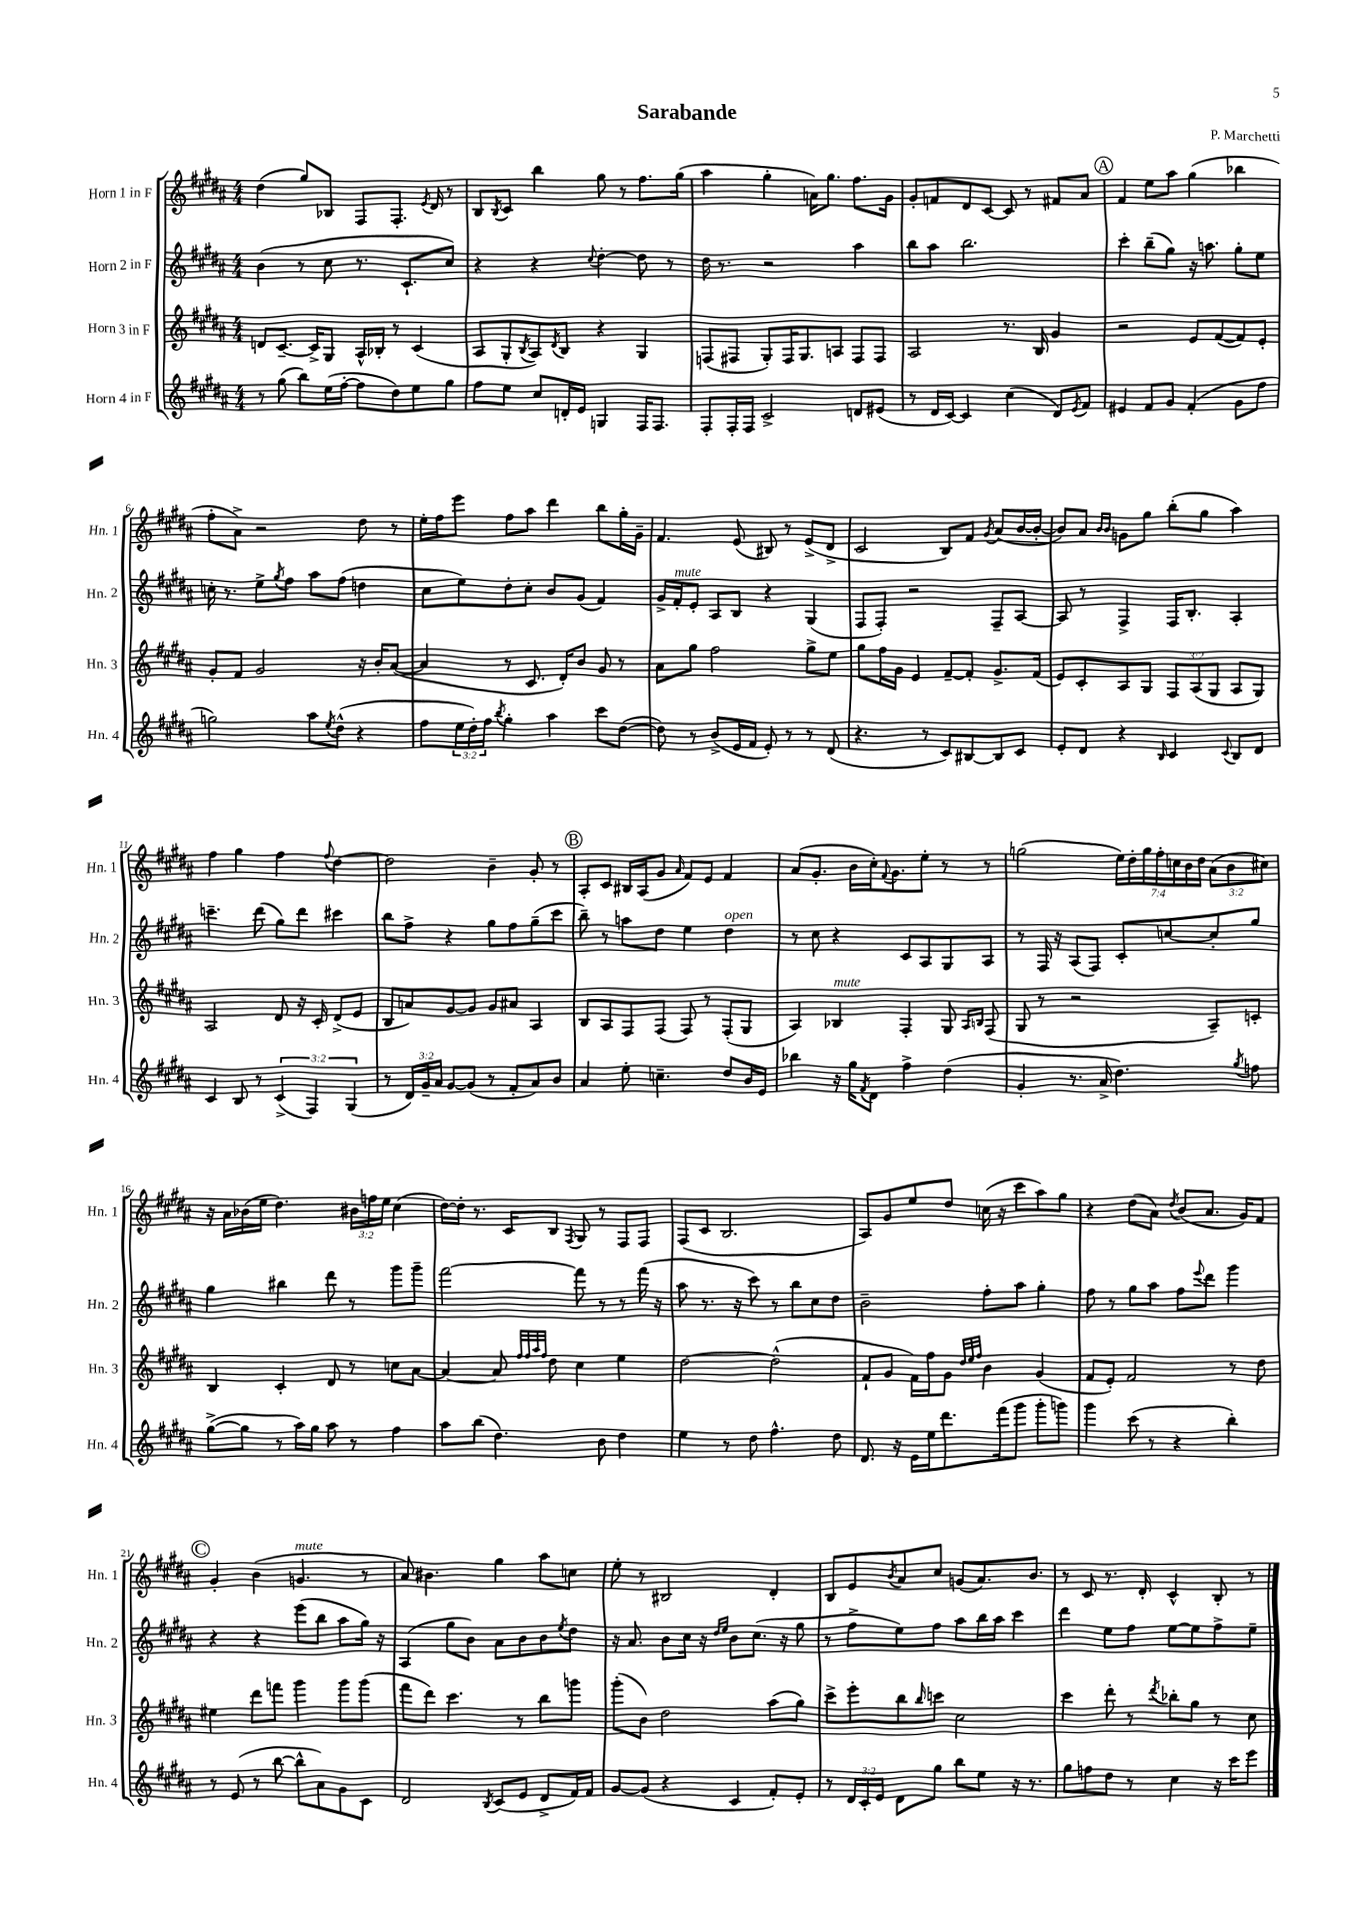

**kern	**kern	**kern	**kern
*staff4	*staff3	*staff2	*staff1
*clefG2	*clefG2	*clefG2	*clefG2
*k[f#c#g#d#a#]	*k[f#c#g#d#a#]	*k[f#c#g#d#a#]	*k[f#c#g#d#a#]
*M4/4	*M4/4	*M4/4	*M4/4
8r	8d	(4b	(4dd#
(8gg#	[8.c#~	.	.
8bb)	.	8r	8gg#)
.	16c#^]	.	.
(16ee	8G#	8cc#	8B-
[16ff#'	.	.	.
8ff#]	16A#^^	8.r	8F#
.	16B-'	.	.
8dd#)	8r	.	8.F#'
.	.	8.c#`	.
8ee	(4c#	.	.
.	.	.	8qe
.	.	.	16d#
8gg#	.	8cc#)	8r
=	=	=	=
8ff#	8A#	4r	8B
.	.	.	8qB
8ee	8G#'	.	8c#
.	8qB	.	.
8cc#	8A#)	4r	4bb
.	8qd#	.	.
16d'	8B	.	.
16e	.	.	.
.	.	8qqcc#	.
4G	4r	[4dd#'	8gg#
.	.	.	8r
16F#	4G#	8dd#]	8.ff#
8.F#	.	.	.
.	.	8r	.
.	.	.	(16gg#
=	=	=	=
8F#'	(8F	16dd#	4aa#
.	.	8.r	.
16F#'	8F#	.	.
16F#	.	.	.
2c#^	8G#')	2r	4gg#'
.	16F#	.	.
.	8.G#	.	.
.	.	.	16a)
.	.	.	8.gg#
.	8A	.	.
8d	8F#	4aa#	8.ff#
(8e#	8F#	.	.
.	.	.	16g#
=	=	=	=
8r	2A#	8bb	8g#'
16d#	.	8aa#	8f
[16c#)	.	.	.
4c#]	.	2.bb	8d#
.	.	.	[8c#
(4cc#	8.r	.	8c#]
.	.	.	8r
.	16B	.	.
8d#)	4g#	.	8f#
8qe	.	.	.
8f#	.	.	8a#
=	=	=	=
4e#	2r	4ccc#'	4f#
8f#	.	(8bb~	8ee
8g#	.	8gg#)	8aa#
(4f#'	8e	16r	(4gg#
.	.	8.aa	.
.	([8f#	.	.
8g#	8f#])	8gg#'	4bb-
8ff#	8e'	8ee	.
=	=	=	=
2gg)	8g#'	16cc'	8ff#'
.	.	8.r	.
.	8f#	.	8a#^)
.	2g#	8ee^	2r
.	.	8qgg#	.
.	.	8ff#	.
8aa#	.	8aa#	.
8qee	.	.	.
(8dd#^^	.	(8ff#	.
4r	16r	4dd	8dd#
.	16b'	.	.
.	([8a#	.	8r
=	=	=	=
8ff#	4a#]	8cc#	16ee'
.	.	.	16ff#
24ee	.	8ee)	8eee
24dd#')	.	.	.
24ff#	.	.	.
8qbb	.	.	.
4gg#'	8r	8dd#'	8ff#
.	8.c#	8cc#'	8aa#
4aa#	.	8b	4ddd#
.	16d#')	.	.
.	8b	(8g#	.
8ccc#	8g#	4f#)	8bb
([8dd#	8r	.	16gg#'
.	.	.	16g#~
=	=	=	=
8dd#])	8a#	16g#^	4.f#
.	.	16f#'	.
8r	8gg#	8e'	.
(8b^	2ff#	8A#	.
16e	.	8B	(8e
16f#	.	.	.
8e')	.	4r	8B#)
8r	.	.	8r
8r	8gg#^	(4G#	(8e^
(8d#	8ee	.	8d#^
=	=	=	=
4.r	8gg#	8F#	2c#
.	16ff#	8F#')	.
.	16g#	.	.
.	4e	2r	.
8r	.	.	.
8c#)	[8f#~	.	8B)
[8B#	8f#']	.	8f#
.	.	.	8qg#
8B#]	8.g#^	8F#~	(8a#
8c#	.	[8A#	[16b
.	(16f#	.	16b'_
=	=	=	=
8e'	8e)	8A#]	8b])
8d#	8c#'	8r	8a#
.	.	.	16qqb
.	.	.	16qqb
4r	8A#	4F#^	8g
.	8G#	.	8gg#
16qqB	.	.	.
4c#	12F#	16F#	(8bb'
.	.	8.B'	.
.	(12A#	.	.
.	.	.	8gg#
.	12G#	.	.
8qqc#	.	.	.
8B	8A#	4A#'	4aa#)
8d#	8G#)	.	.
=	=	=	=
4c#	2A#	4.ccc~	4ff#
8B	.	.	4gg#
8r	.	(8ddd#	.
(6c#^	8d#	8gg#)	4ff#
.	16r	8ddd#	.
6F#)	.	.	.
.	16c#'	.	.
.	.	.	8qqff#
.	(8d#^	4ccc#	[4dd#
(6G#	.	.	.
.	8e	.	.
=	=	=	=
8r	8B	8bb	2dd#]
24d#)	8a)	8ff#^	.
24g#~	.	.	.
24a#	.	.	.
[8g#	[8g#	4r	.
(8g#]	8g#]	.	.
8r	8g#	8gg#	4b~
8f#'	8a#	8ff#	.
8a#)	4A#	(8gg#~	8g#'
8b	.	8ccc#	8r
=	=	=	=
4a#	8B	8bb~)	8A#'
.	8A#	8r	8c#
8ee'	8F#	8aa	16B#
.	.	.	(16A#
4.cc~	(8F#	8dd#	8g#
.	.	.	16qqa#
.	8F#)	4ee	8f#)
.	8r	.	8e
8dd#	(8F#'	4dd#	4f#
16b	8G#	.	.
16e	.	.	.
=	=	=	=
4bb-	4A#)	8r	(8a#
.	.	8cc#	8.g#'
16r	4B-	4r	.
16gg#	.	.	16b
8qf#	.	.	.
8d#	.	.	16cc#')
.	.	.	8qqf#
.	.	.	8.g#
4ff#^	4F#'	8c#	.
.	.	8A#	8ee'
(4dd#	8G#	8G#	8r
.	16qqA#	.	.
.	16qqB	.	.
.	(8F#	8A#	8r
=	=	=	=
4g#'	8G#	8r	(2gg
.	8r	16F#	.
.	.	16r	.
8.r	2r	(8A#	.
.	.	8F#)	.
16a#^	.	.	.
4.dd#)	.	8c#'	28ee)
.	.	.	28dd#'
.	.	.	28gg
.	.	.	28ff#'
.	.	[8cc	.
.	.	.	28cc
.	.	.	28b
.	.	.	28dd#
.	8A#~)	8cc']	(12a#
.	.	.	12b
8qgg#	.	.	.
8ff	8c'	8gg#	.
.	.	.	12cc#)
=	=	=	=
([8gg#^	4B	4gg#	16r
.	.	.	16a#
8gg#]	.	.	(16b-
.	.	.	16ee
8r	4c#'	4bb#	4.dd#)
16aa#)	.	.	.
16gg#	.	.	.
8aa#	8d#	8ddd#	.
8r	8r	8r	24b#
.	.	.	24ff
.	.	.	24ee
4ff#	8cc	8ggg#	(4cc#
.	[8a#	8ggg#~	.
=	=	=	=
8aa#	4a#_	[2fff#	[16dd#)
.	.	.	16dd#']
(8bb	.	.	8.r
4.dd#)	8a#]	.	.
.	.	.	16c#
.	32qqff#	.	.
.	32qqff#	.	.
.	32qqaa#	.	.
.	32qqff#	.	.
.	8dd#	.	8B
.	.	.	8qF#
.	4cc#	8fff#]	8G#
8b	.	8r	8r
4dd#	4ee	8r	8F#
.	.	(16fff#	8F#
.	.	16r	.
=	=	=	=
4ee	[2dd#	8aa#	(8F#
.	.	8.r	8c#
8r	.	.	2.B
.	.	16r	.
8dd#	.	8ccc#)	.
4.ff#^^	(2dd#^^]	8r	.
.	.	8bb	.
.	.	8cc#	.
8dd#	.	8dd#	.
=	=	=	=
8.d#	8f#`	2b~	8A#)
.	8g#	.	8g#
16r	.	.	.
16e	16f#)	.	8ee
16ee	16ff#	.	.
8.ddd#	8g#	.	8dd#
.	32qqdd#	.	.
.	32qqee	.	.
.	32qqff#	.	.
.	4b	8ff#'	(16cc
(16fff#	.	.	16r
8ggg#	.	8aa#	8ccc#
8ggg#'	(4g#	4gg#'	8aa#)
8ggg)	.	.	8gg#
=	=	=	=
4ggg#	8f#	8ff#	4r
.	8e')	8r	.
(8ccc#	2f#	8gg#	(8dd#
8r	.	8aa#	8a#)
.	.	.	8qdd#
4r	.	8ff#	(8b
.	.	8qqeee	.
.	.	8ddd#	8.a#
4bb')	8r	4ggg#	.
.	.	.	16g#)
.	8dd#	.	8f#
=	=	=	=
8r	4ee#	4r	4g#'
(8e	.	.	.
8r	8ddd#	4r	(4b
[8bb	8fff	.	.
8bb^^]	4ggg#	(8eee	4.g
8a#)	.	8bb	.
8g#	8ggg#	8aa#	.
8c#	(8ggg#	16gg#)	8r
.	.	16r	.
=	=	=	=
2d#	8fff#	(4A#	8a#)
.	8ddd#)	.	4.b#
.	4.ccc#	8gg#	.
.	.	8b)	.
8qB	.	.	.
(8c#	.	8a#	4gg#
8e	8r	8b	.
8d#^	8bb	8b	8aa#
.	.	8qee	.
16f#)	8ggg	8dd#	8cc
16f#	.	.	.
=	=	=	=
[8g#	(8ggg#'	16r	8ee'
.	.	8.a#	.
(8g#]	8b)	.	8r
4r	2dd#	8b	2B#
.	.	16cc#	.
.	.	16r	.
.	.	16qqdd#	.
.	.	16qqee	.
4c#	.	8b	.
.	.	(8.cc#	.
8f#')	(8aa#	.	4d#'
.	.	16r	.
8e'	8gg#)	8gg#	.
=	=	=	=
8r	8ccc#^	8r	8B
24d#	8eee'	8ff#^	8e
24c#'	.	.	.
24e	.	.	.
.	.	.	8qb
8d#	8bb	8ee)	8a#
.	16qqbb	.	.
8gg#	8ccc	8ff#	8cc#
8bb	2cc#	8aa#	(8g
8ee	.	16bb	8.a#)
.	.	16aa#	.
16r	.	4ccc#	.
8.r	.	.	8.b
=	=	=	=
8gg#	4ccc#	4ddd#	8r
8ff	.	.	8c#
8dd#	8ddd#'	8ee	8.r
8r	8r	8ff#	.
.	.	.	16d#'
.	8qddd#	.	.
4cc#	8bb-'	[8ee	4c#^^
.	8gg#	8ee]	.
16r	8r	8ff#^	8B'
16ccc#	.	.	.
8eee	8cc#	8ee~	8r
==	==	==	==
*-	*-	*-	*-
